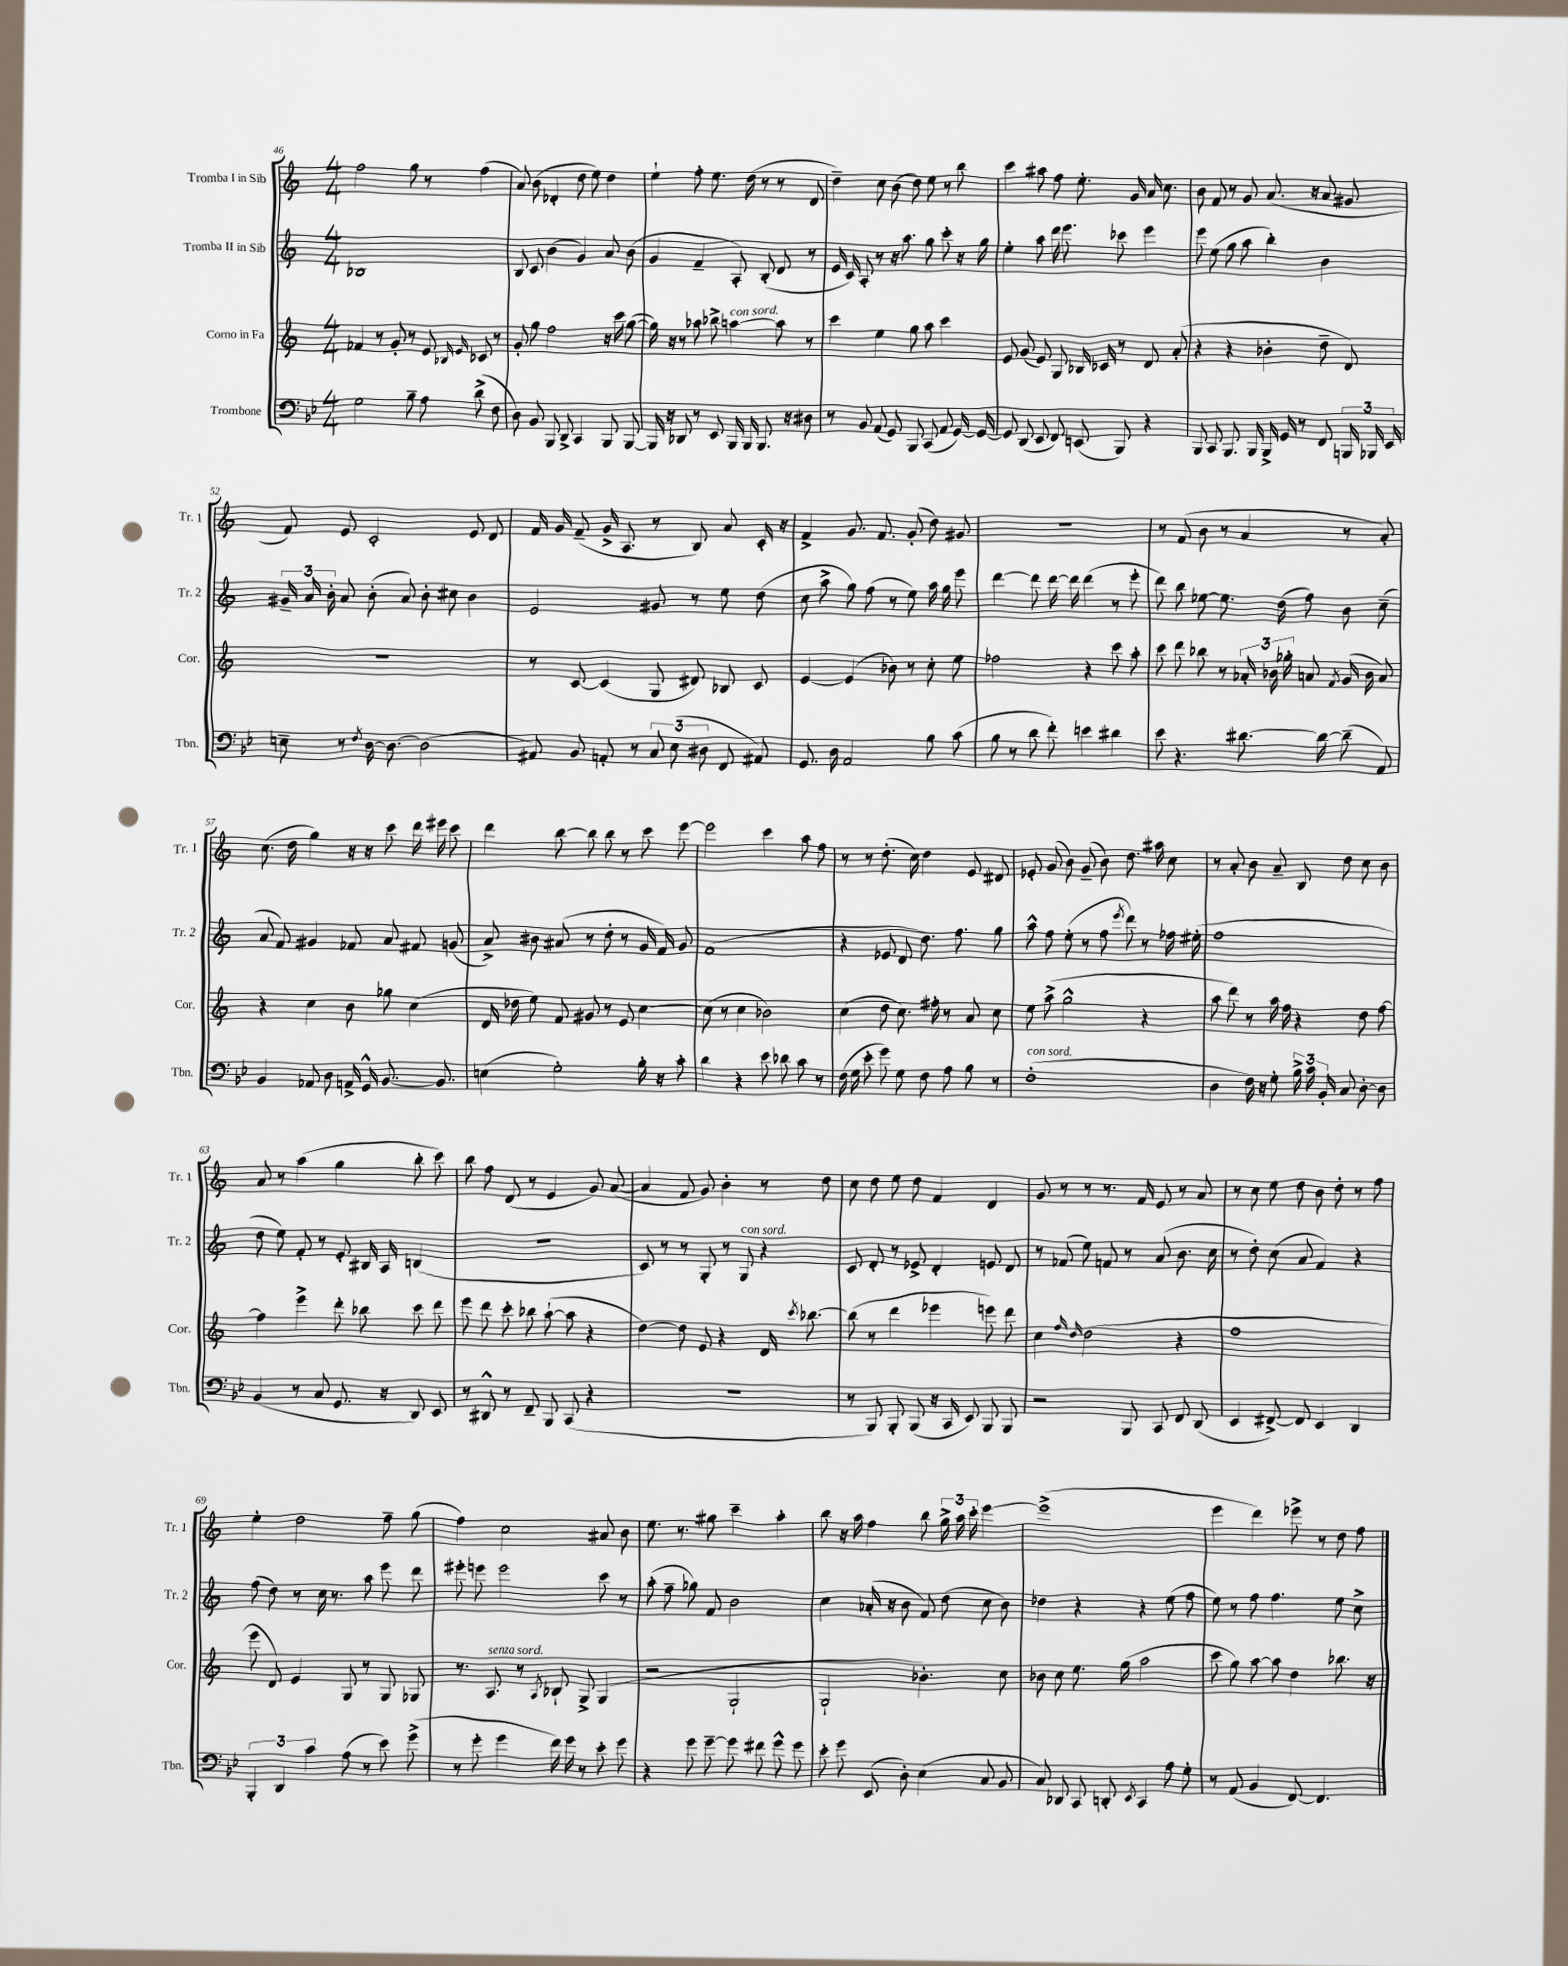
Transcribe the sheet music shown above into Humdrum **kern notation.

**kern	**kern	**kern	**kern
*staff4	*staff3	*staff2	*staff1
*clefF4	*clefG2	*clefG2	*clefG2
*k[b-e-]	*k[]	*k[]	*k[]
*M4/4	*M4/4	*M4/4	*M4/4
2G\	4f-/	1B-	2ff\
.	8r	.	.
.	8g'/	.	.
8B-~\	8r	.	8gg\
8A\	8e/	.	8r
.	16qqB-/	.	.
.	16qqe/	.	.
(8d^\	8c-/	.	(4ff\
8F\	8r	.	.
=	=	=	=
8D\)	8g'/	8B/	8a/)
8BB-/	8gg\	8c/	(8b\
8BBB-/	2ff\	(4b\	4d-'/
8DD^/	.	.	.
4CC/	.	4g/)	8dd\
.	.	.	8ee\)
8BBB-/	16r	8a/	4dd\
.	16ccc\	.	.
[8BBB-/	([8gg\	(8b\	.
=	=	=	=
16BBB-/]	16gg\])	4g/	4ee`\
16r	16r	.	.
8DD-/	8r	.	.
8r	8aa-\	4f~/	8ff'\
8EE-/	8bb-^\	.	8.ee\
16BBB-/	[4aa\	8A'/)	.
16BBB-/	.	.	(16dd\
8.BBB-/	.	(8B'/	8r
.	8aa\]	8d/	8r
16r	.	.	.
8D#\	8r	8r	8d/
=	=	=	=
8r	4ccc\	16e/	4dd~\)
.	.	16c/)	.
8BB-/	.	8A'/	.
(8AA/	4ee\	8r	8cc\
8GG/)	.	16r	(8b\
.	.	8.aa\	.
8BBB-/	8gg\	.	8dd\)
(8CC/	8aa\	8gg\	8ee\
8AA/	4ccc\	8ccc'\	8r
[16GG/)	.	16r	8bb\
16GG/_	.	16gg\	.
=	=	=	=
8GG/]	8e/	4ee'\	4ccc\
(8DD/	(8g/	.	.
8EE-/	8e/)	8aa\	8aa#\
8FF/)	8G/	16ddd\	8ff\
.	.	8.eee\	.
(8EE/	16B-/	.	8.ee'\
.	16c-/	.	.
8BBB-/)	8r	8ccc-\	.
.	.	.	16g/
4r	8d/	4eee\	16a/
.	.	.	8.cc\
.	(8a'/	.	.
=	=	=	=
8BBB-/	4r	8eee\	8b\
8CC/	.	(8ee\	8f/
8.BBB-/	4r	8gg\	8r
.	.	8aa\	8g/
16BBB-/	.	.	.
16BBB-^/	4b-'\	4bb'\)	(8.a/
16GG/	.	.	.
8r	.	.	.
.	.	.	16r
8FF/	8dd~\	4b\	8a/
24BBB/	8d/)	.	8g#/
24BBB-/	.	.	.
24EE-/	.	.	.
=	=	=	=
8E~\	1r	24g#~/	8f/)
.	.	24a/	.
.	.	24b'\	.
8r	.	8a/	8e/
8qF/	.	.	.
[16D\	.	(8b'\	2c'/
8.D\_	.	.	.
.	.	8a/)	.
(2D\]	.	8b'\	.
.	.	8cc#\	.
.	.	4b\	8e/
.	.	.	8d/
=	=	=	=
8AA#/)	8r	2e/	16f/
.	.	.	16g/
8BB-/	[8c/	.	(8f~/
8AA'/	(4c/]	.	16g^/
.	.	.	8.A/
8r	.	.	.
12C/	8G/	8g#/	8r
(12E-\	.	.	.
.	8d#/)	8r	8B/)
12D#\	.	.	.
8FF/	8B-/	8ee\	8a/
8AA#/)	8c/	(8dd\	16c'/
.	.	.	16r
=	=	=	=
8.GG/	[4e/	8cc\	4f^/
.	.	8aa^\	.
16D\	.	.	.
2AA/	(4e/]	8gg\)	8.g/
.	.	(8ff\	.
.	.	.	8.f/
.	8b-\)	8r	.
.	8r	8ee\)	(8g'/
8B-\	8cc'\	16aa\	8dd\)
.	.	16gg\	.
(8c\	8ee\	8eee\	8g#/
=	=	=	=
8B-\	2ff-\	[4ddd\	1r
8r	.	.	.
8d\	.	8ddd\]	.
8f'\)	.	[16ddd\	.
.	.	16ddd\]	.
4e\	4r	(4ddd\	.
4d#\	8ccc\	8r	.
.	8aa'\	8eee'\	.
=	=	=	=
8e-\	8ccc\	8ddd\)	8r
4.r	8ddd\	8bb\	(8f/
.	8bb-\	[8ee-\	8b\
.	8r	8.ee-\]	8r
[8.d#\	24a-'/	.	4a/
.	24b-\	.	.
.	.	(16dd\	.
.	24gg-'\	.	.
.	8a/	8ff\)	.
16d#\_	.	.	.
.	8qf/	.	.
(8d#~\]	(16g/	8b\	8r
.	16b-\	.	.
8AA/)	8a/)	(8cc~\	8a'/)
=	=	=	=
4BB-/	4r	8a/	(8.cc\
.	.	8f/)	.
.	.	.	16dd\
8AA-/	4cc\	4g#/	4gg\)
8D\	.	.	.
16AA^/	8b\	8f-/	16r
16GG^^/	.	.	16r
[8.BB-/	8gg-\	8a/	8ccc\
.	(4cc\	8f#/	16ddd\
8.BB-/]	.	.	16eee#\
.	.	(8g/	8ccc\
=	=	=	=
(4E\	16d/	8a^/)	4ddd\
.	16dd-\	.	.
.	8ee\)	8b#\	.
2G'\)	8f/	(8a#/	[8bb\
.	8g#/	8r	8bb\]
.	8r	8dd'\	8bb\
.	8e/	8r	8r
16B-'\	[4cc\	16g/	8ccc\
16r	.	16f/)	.
8c'\	.	8g/	[8eee\
=	=	=	=
4d\	(8cc\]	(1f	2eee\]
.	8r	.	.
4r	4cc\	.	.
8e-\	2b-\)	.	4ccc\
8d-\	.	.	.
8c\	.	.	8aa\
8r	.	.	8ff\
=	=	=	=
(16F\	(4cc\	4r	8r
16G\	.	.	.
8e-'\	.	.	8r
8g\)	8dd\	8e-/	(8.dd'\
8G\	8.cc\)	8d/	.
.	.	.	16cc\)
8F\	.	8.dd\)	4dd\
.	16ff#'\	.	.
8A\	8r	.	.
.	.	8.ff\	.
8B-\	8a/	.	8e/
8r	8cc\	8gg\	8d#/
=	=	=	=
(1F'	8ee\	8aa^^\	8e-'/
.	(8aa^\	8ff\	(8g/
.	2gg^^\	(8ee'\	8b\)
.	.	8r	(8g~/
.	.	8ff\	8b\)
.	.	8qeee/	.
.	.	8ddd\)	8.dd\
.	4r	8r	.
.	.	.	16aa#\
.	.	16ff-\	8cc\
.	.	(16ee#'\	.
=	=	=	=
4D\	8aa\	1ff	8r
.	8ddd\)	.	8a'/
16F\)	8r	.	8b\
16r	.	.	.
8G'\	16aa\	.	8a~/
.	16ff\	.	.
24B-^\	4r	.	8B/
24c\	.	.	.
24BB-'/	.	.	.
8C/	.	.	8dd\
[8D'\	8dd\	.	8cc\
8D\]	[8ff\	.	8b\
=	=	=	=
(4BB-/	4ff\]	8dd\	8a/
.	.	8ee\)	8r
8r	4eee^\	8f'/	(4aa\
8C/	.	8r	.
8.GG/	8ddd'\	8e'/	4gg\
.	8bb-\	16B#/	.
16r	.	16A/	.
8DD/)	8ccc\	(4B/	8bb'\
8EE-/	8ddd\	.	8ccc\)
=	=	=	=
8r	8eee\	1r	8bb\
8DD#^^/	8ddd\	.	8ff\
8r	8ccc'\	.	(8d/
8FF~/	8bb-\	.	8r
8BBB-/	([8aa`\	.	4e/
(8CC/	8aa\]	.	.
4r	4r	.	8g/)
.	.	.	([8a/
=	=	=	=
1r	[4dd\)	8c/)	4a/]
.	.	8r	.
.	8dd\]	8r	8f/
.	8e/	8G'/	8g/)
.	4r	8r	4b'\
.	.	8G/	.
.	16d/	4r	8r
.	8qccc/	.	.
.	[8.bb-\	.	.
.	.	.	8dd\
=	=	=	=
8r	(8bb-\]	8c/	8cc\
8BBB-/)	8r	8d'/	8dd\
8BBB-'/	4ddd\	8r	8ee\
(8BBB-/	.	8e-^/	8dd\
16r	4eee-\	4d'/	4f/
16CC/	.	.	.
8EE-/)	.	.	.
8BBB-/	8eee\)	8e/	4d/
8BBB-/	8ddd\	8d/	.
=	=	=	=
2r	4cc\	8r	8g/
.	.	(8f-/	8r
.	16qqff/	.	.
.	16qqdd/	.	.
.	(2dd\	8ee\)	8r
.	.	8f/	8.r
8BBB-/	.	8r	.
.	.	.	16f/
8CC/	.	(8a/	8e/
8FF/	4r	8.b\	8r
(8DD/	.	.	8a/
.	.	16cc\	.
=	=	=	=
4EE-/	1ff	8r	8r
.	.	8dd'\)	8cc\
[8FF#^/)	.	(8cc\	8ee\
8FF#/]	.	8a/	8dd\
4EE-/	.	4f/)	8b\
.	.	.	8dd'\
4DD/	.	4r	8r
.	.	.	8ff\
=	=	=	=
6BBB-'/	8eee\	(8ff\	4ee'\
.	8d/)	8dd\)	.
6DD/	.	.	.
.	4e/	8r	2dd\
6c\	.	.	.
.	.	16cc\	.
.	.	8.r	.
(8A\	8G/	.	.
8r	8r	8aa\	.
8e-\)	8G/	8eee\	8ff~\
(8g^\	8G-/	8ddd\	(8gg\
=	=	=	=
8r	8.r	8eee#'\	4ff\)
8g'\	.	8eee\	.
.	8.A/	.	.
4g\	.	2eee\	2cc\
.	8r	.	.
.	8qA/	.	.
16f\)	8B-`/	.	.
16g\	.	.	.
8r	8G^/	.	.
8e-'\	(4G/	8ccc\	8a#/
8g\	.	8r	8b\
=	=	=	=
4r	2r	(8aa'\	8.ee\
.	.	8ff~\	.
.	.	.	8.r
8g\	.	8gg-\)	.
[8g~\	.	8f/	8gg#\
8g\]	2G`/	2b\	4ccc~\
8f#\	.	.	.
8g^^\	.	.	4aa'\
8g\	.	.	.
=	=	=	=
8e-'\	2G`/	4cc\	8bb\
8g\	.	.	16r
.	.	.	16aa\
(8EE-/	.	(16a-'/	4ff\
.	.	16r	.
8D'\)	.	8b\	.
(4E-\	4.b-'\)	8f/)	8bb\
.	.	(8dd\	24gg^\
.	.	.	24aa\
.	.	.	24ccc'\
8C/	.	8cc\	[4eee\
8BB-/	8cc\	8b\)	.
=	=	=	=
8C/)	8b-\	4dd-\	(1eee^]
8DD-/	8cc\	.	.
8CC/	8.ee\	4r	.
8DD'/	.	.	.
.	(16gg\	.	.
8qEE-/	.	.	.
4CC/	2aa\	4r	.
8A\	.	(8ee\	.
8G'\	.	8ff\	.
=	=	=	=
8r	8ccc\	8ee\)	4eee\
(8AA/	8gg\)	8r	.
4BB-/	[8aa\	8ff\	4ddd\)
.	8aa\]	4.ff\	.
[8FF/)	4dd\	.	8eee-^\
4.FF/]	.	.	8r
.	8.bb-\	8ee\	8dd\
.	.	8cc^\	8ff\
.	16r	.	.
==	==	==	==
*-	*-	*-	*-
